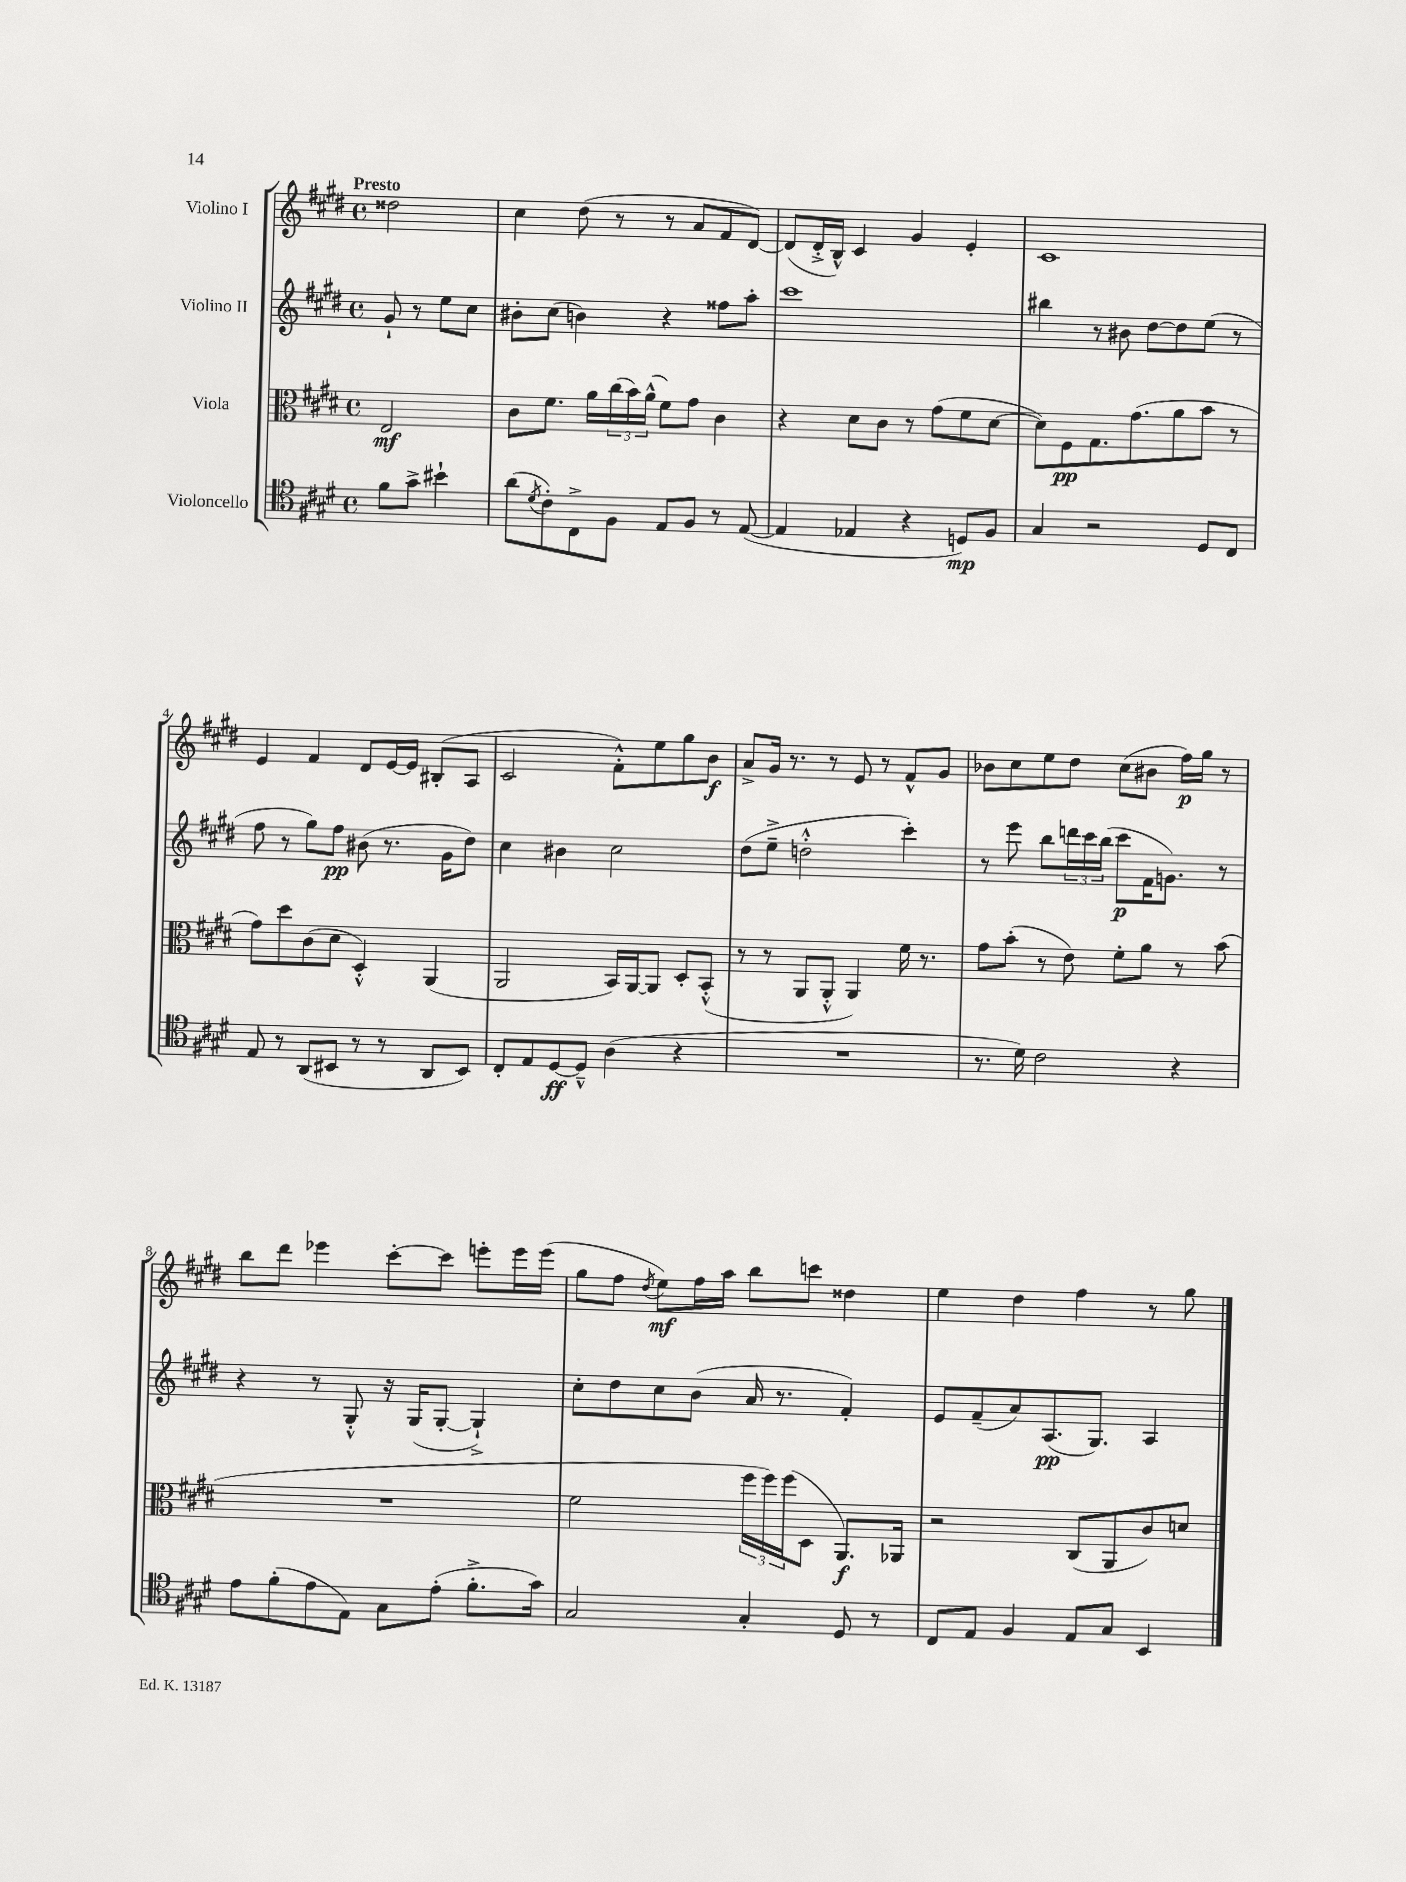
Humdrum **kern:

**kern	**dynam	**kern	**dynam	**kern	**dynam	**kern	**dynam
*part4	*part4	*part3	*part3	*part2	*part2	*part1	*part1
*staff4	*staff4	*staff3	*staff3	*staff2	*staff2	*staff1	*staff1
*I"Violoncello	*	*I"Viola	*	*I"Violino II	*	*I"Violino I	*
*clefC4	*	*clefC3	*	*clefG2	*	*clefG2	*
*k[f#c#g#d#]	*	*k[f#c#g#d#]	*	*k[f#c#g#d#]	*	*k[f#c#g#d#]	*
*M4/4	*	*M4/4	*	*M4/4	*	*M4/4	*
*met(c)	*	*met(c)	*	*met(c)	*	*met(c)	*
=	=	=	=	=	=	=	=
!	!	!	!	!	!	!LO:TX:a:B:t=Presto	!
8f#\L	.	2E/	mf	8g#`/	.	2dd##X\	.
8g#^\J	.	.	.	8r	.	.	.
4b#X`\	.	.	.	8ee\L	.	.	.
.	.	.	.	8cc#\J	.	.	.
=1	=1	=1	=1	=1	=1	=1	=1
(8a\L	.	8c#\L	.	8b#X'\L	.	4cc#\	.
8qd#/	.	.	.	.	.	.	.
8c#'\)	.	8.f#\J	.	(8cc#\J	.	.	.
8C#^\	.	.	.	4bn\)	.	(8dd#\	.
.	.	16a\LL	.	.	.	.	.
8F#\J	.	(24cc#\	.	.	.	8r	.
.	.	24b\)	.	.	.	.	.
.	.	(24a^^\JJ	.	.	.	.	.
8E/L	.	8f#\L)	.	4r	.	8r	.
8F#/J	.	8g#\J	.	.	.	8a/L	.
8r	.	4c#\	.	8ff##X\L	.	8f#/	.
([8E/	.	.	.	8aa'\J	.	[8d#/J)	.
=2	=2	=2	=2	=2	=2	=2	=2
4E/]	.	4r	.	1ccc#	.	(8d#/L]	.
.	.	.	.	.	.	16d#'^/L	.
.	.	.	.	.	.	16B^^/JJ)	.
4E-X/	.	8d#\L	.	.	.	4c#/	.
.	.	8c#\J	.	.	.	.	.
4r	.	8r	.	.	.	4g#/	.
.	.	(8g#\L	.	.	.	.	.
8Dn/L)	mp	8f#\	.	.	.	4e'/	.
8F#/J	.	[8d#\J	.	.	.	.	.
=3	=3	=3	=3	=3	=3	=3	=3
4G#/	.	8d#\L])	.	4bb#X\	.	1c#	.
.	.	8F#\	pp	.	.	.	.
2r	.	8.G#\	.	8r	.	.	.
.	.	.	.	8b#X\	.	.	.
.	.	(8.g#\	.	.	.	.	.
.	.	.	.	[8dd#\L	.	.	.
.	.	8a\	.	8dd#\]	.	.	.
8D#/L	.	8b\J	.	(8ee\J	.	.	.
8C#/J	.	8r	.	8r	.	.	.
!!LO:LB:g=z
=4	=4	=4	=4	=4	=4	=4	=4
8E/	.	8g#\L)	.	8ff#\	.	4e/	.
8r	.	8dd#\	.	8r	.	.	.
(8AA/L	.	(8c#\	.	8gg#\L)	.	4f#/	.
8BB#X/J	.	8d#\J	.	8ff#\J	pp	.	.
8r	.	4D#'^^/)	.	(8b#X\	.	8d#/L	.
8r	.	.	.	8.r	.	[16e/L	.
.	.	.	.	.	.	16e/JJ]	.
8AA/L	.	(4AA/	.	.	.	(8B#X'/L	.
.	.	.	.	16g#\KL	.	.	.
8BB#/J)	.	.	.	8dd#\J)	.	8A/J	.
=5	=5	=5	=5	=5	=5	=5	=5
8C#'/L	.	2AA/	.	4cc#\	.	2c#/	.
8E/	.	.	.	.	.	.	.
[8D#/	ff	.	.	4b#X\	.	.	.
8D#~^^/J]	.	.	.	.	.	.	.
(4A\	.	16BB/LL)	.	2cc#\	.	8f#'^^\L)	.
.	.	[16AA/J	.	.	.	.	.
.	.	8AA/J]	.	.	.	8ee\	.
4r	.	8D#'/L	.	.	.	8gg#\	.
.	.	(8BB'^^/J	.	.	.	8b\J	f
=6	=6	=6	=6	=6	=6	=6	=6
1r	.	8r	.	(8dd#\L	.	8a^/L	.
.	.	8r	.	8ee~^\J	.	16g#/Jk	.
.	.	.	.	.	.	8.r	.
.	.	8AA/L	.	2ddn'^^\	.	.	.
.	.	8AA'^^/J	.	.	.	8r	.
.	.	4AA/)	.	.	.	8e/	.
.	.	.	.	.	.	8r	.
.	.	16f#\	.	4ccc#'\)	.	8f#^^/L	.
.	.	8.r	.	.	.	.	.
.	.	.	.	.	.	8g#/J	.
=7	=7	=7	=7	=7	=7	=7	=7
8.r	.	8g#\L	.	8r	.	8b-X\L	.
.	.	(8b'\J	.	8eee\	.	8cc#\	.
16d#\)	.	.	.	.	.	.	.
2c#\	.	8r	.	8bb\L	.	8ee\	.
.	.	8e\)	.	24dddn\L	.	8dd#\J	.
.	.	.	.	24ccc#\	.	.	.
.	.	.	.	(24bb\JJ	.	.	.
.	.	8f#'\L	.	8ccc#\L	p	(8cc#\L	.
.	.	8a\J	.	16f#\K	.	8b#X\J	.
.	.	.	.	8.gn\J)	.	.	.
4r	.	8r	.	.	.	16ff#\LL)	p
.	.	.	.	.	.	16gg#\JJ	.
.	.	(8b\	.	8r	.	8r	.
!!LO:LB:g=z
=8	=8	=8	=8	=8	=8	=8	=8
8e\L	.	1r	.	4r	.	8bb\L	.
(8f#'\	.	.	.	.	.	8ddd#\J	.
8e\	.	.	.	8r	.	4eee-X\	.
8E\J)	.	.	.	8G#'^^/	.	.	.
8G#\L	.	.	.	16r	.	[8ccc#'\L	.
.	.	.	.	(16G#/KL	.	.	.
(8e'\J	.	.	.	[8G#'/J	.	8ccc#\J]	.
8.f#'^\L	.	.	.	4G#`^/])	.	8eeen'\L	.
.	.	.	.	.	.	16eee\L	.
16g#\Jk)	.	.	.	.	.	(16eee\JJ	.
=9	=9	=9	=9	=9	=9	=9	=9
2G#/	.	2f#\	.	8cc#'\L	.	8gg#\L	.
.	.	.	.	8dd#\	.	8ff#\J	.
.	.	.	.	.	.	8qdd#/	.
.	.	.	.	8cc#\	.	8ee\L)	mf
.	.	.	.	(8b\J	.	16ff#\L	.
.	.	.	.	.	.	16aa\JJ	.
4G#'/	.	24ff#\LL	.	16a/	.	8bb\L	.
.	.	24ff#\)	.	.	.	.	.
.	.	.	.	8.r	.	.	.
.	.	(24ff#\J	.	.	.	.	.
.	.	8D#\J	.	.	.	8cccn\J	.
8D#/	.	8.AA/L)	f	4f#'/)	.	4dd##X\	.
8r	.	.	.	.	.	.	.
.	.	16AA-X/Jk	.	.	.	.	.
=10	=10	=10	=10	=10	=10	=10	=10
8C#/L	.	2r	.	8e/L	.	4ee\	.
8E/J	.	.	.	(8f#~/	.	.	.
4F#/	.	.	.	8a/)	.	4dd#\	.
.	.	.	.	(8.A/	pp	.	.
8E/L	.	(8C#/L	.	.	.	4ff#\	.
.	.	.	.	8.G#/J)	.	.	.
8G#/J	.	8AA/	.	.	.	.	.
4BB/	.	8c#/)	.	4A/	.	8r	.
.	.	8dn/J	.	.	.	8gg#\	.
==	==	==	==	==	==	==	==
*-	*-	*-	*-	*-	*-	*-	*-
